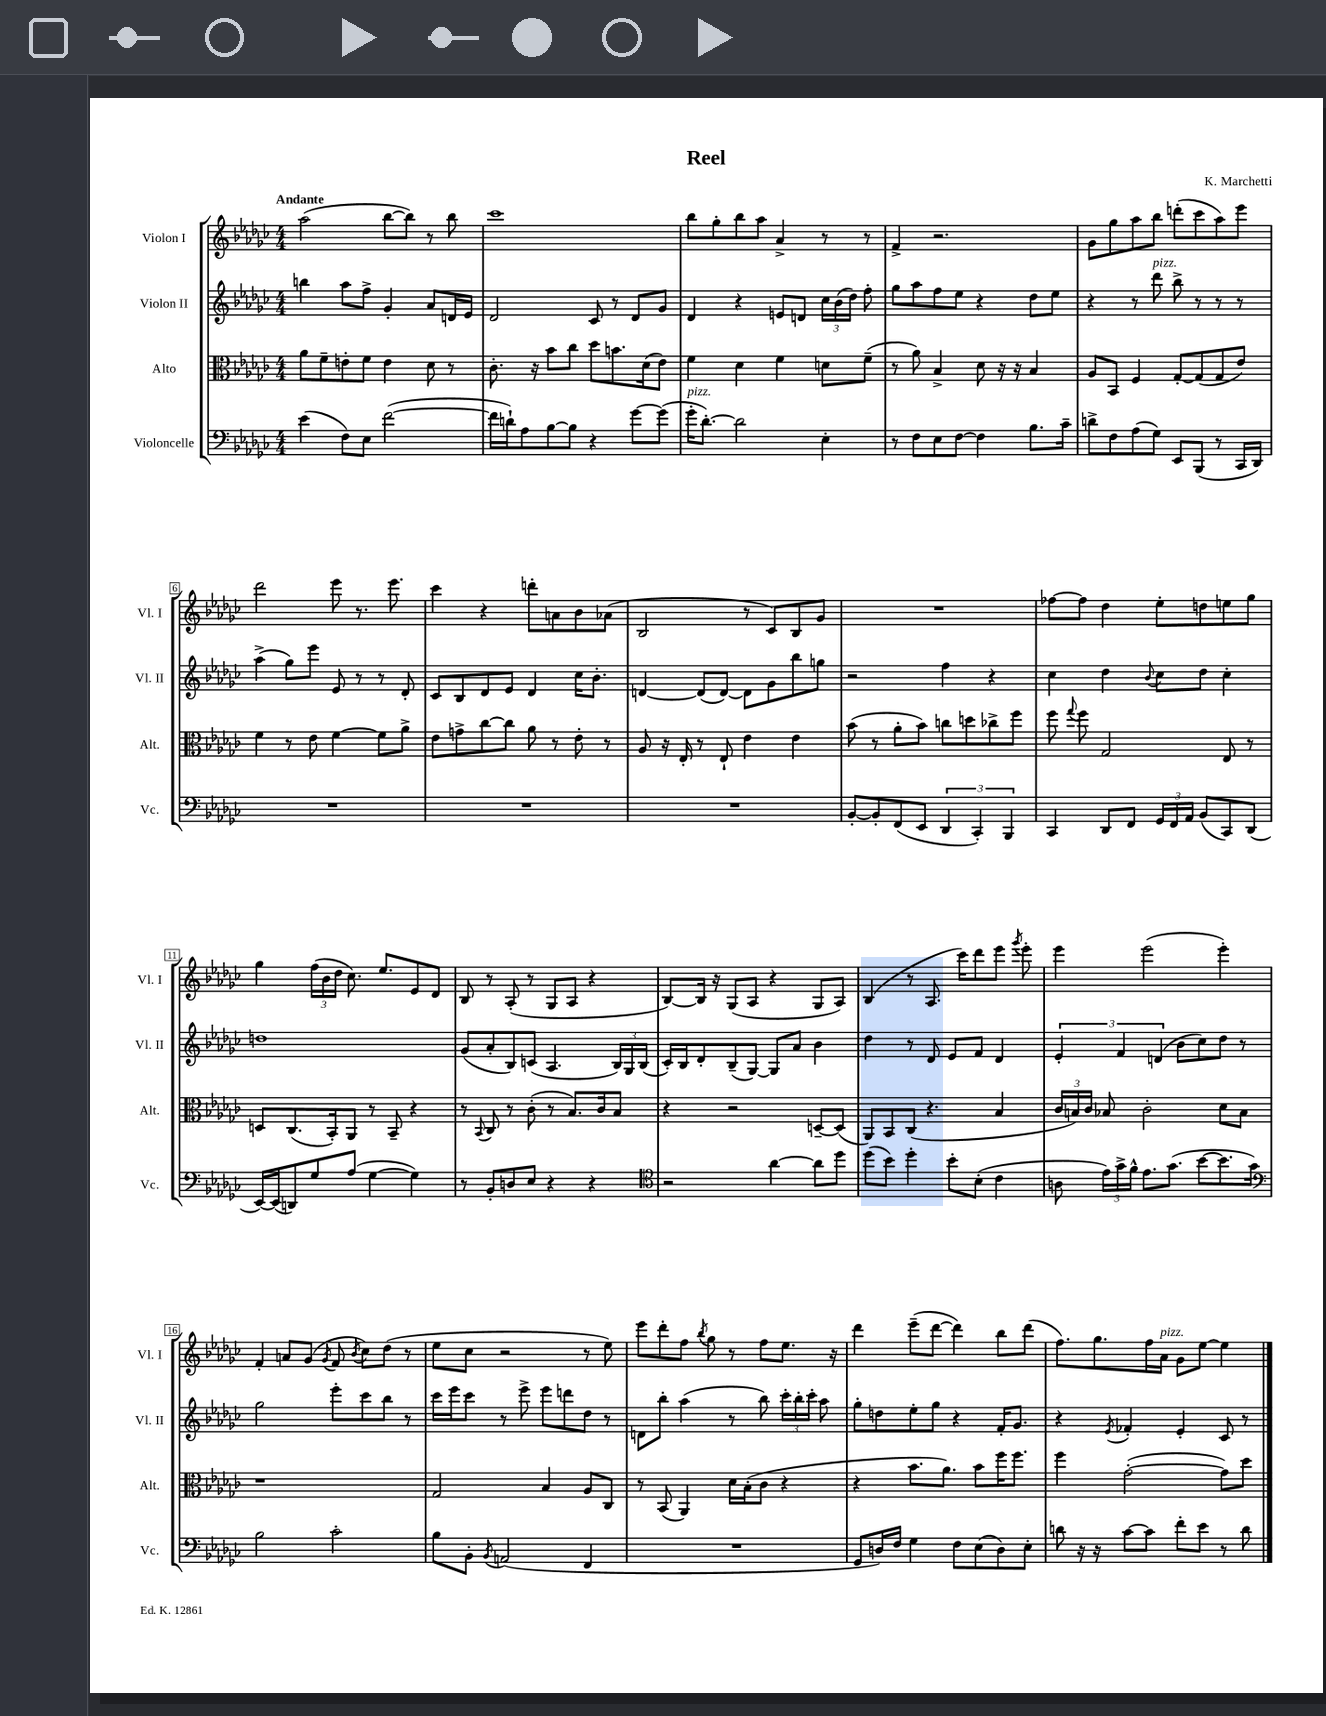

**kern	**kern	**kern	**kern
*part4	*part3	*part2	*part1
*staff4	*staff3	*staff2	*staff1
*I"Violoncelle	*I"Alto	*I"Violon II	*I"Violon I
*I'Vc.	*I'Alt.	*I'Vl. II	*I'Vl. I
*clefF4	*clefC3	*clefG2	*clefG2
*k[b-e-a-d-g-c-]	*k[b-e-a-d-g-c-]	*k[b-e-a-d-g-c-]	*k[b-e-a-d-g-c-]
*M4/4	*M4/4	*M4/4	*M4/4
=1	=1	=1	=1
!	!	!	!LO:TX:a:B:t=Andante
(4e-\	8a-\L	4bbn\	(2aa-\
.	8f~\	.	.
8F\L)	8en'\	8aa-\L	.
8E-\J	8f\J	8ff^\J	.
([2f\	4e\	4g-'/	[8bb-\L
.	.	.	8bb-\J])
.	8d-\	8a-/L	8r
.	8r	16dn/L	8bb-\
.	.	16e-/JJ	.
=2	=2	=2	=2
16f\LL]	8.c-'\	2d-/	1ccc-
16dn`\J)	.	.	.
8A-\	.	.	.
.	16r	.	.
[8B-\	8b-\L	.	.
8B-\J]	8cc-\J	.	.
4r	8dd-\L	8c-/	.
.	8.bn\	8r	.
[8g-\L	.	8d-/L	.
.	(16d-\k	.	.
(8g-\J]	8e-\J)	8g-/J	.
=3	=3	=3	=3
!LO:TX:a:i:t=pizz.	!	!	!
16g-'\KL	4f\	4d-/	8bb-\L
[8.d-'\J)	.	.	.
.	.	.	8gg-'\
2d-\]	4d-\	4r	8bb-\
.	.	.	8aa-\J
.	4f\	8en/L	4a-^/
.	.	8dn/J	.
4E-'\	8dn\L	24cc-\LL	8r
.	.	(24b-\	.
.	.	24dd-\JJ)	.
.	(8f~\J	8ff'\	8r
=4	=4	=4	=4
8r	8r	8gg-\L	4f^/
8F\L	8a-\)	8aa-\	.
8E-\	4B-^/	8ff\	2.r
[8F\J	.	8ee-\J	.
4F\]	8d-\	4r	.
.	16r	.	.
.	16r	.	.
8.B-\L	4B-/	8dd-\L	.
.	.	8ee-\J	.
16c-~\Jk	.	.	.
=5	=5	=5	=5
8dn^\L	8A-/L	4r	8g-\L
8F\	8BB-/J	.	8gg-\
(8A-\	4F/	8r	8aa-\
!	!	!LO:TX:a:i:t=pizz.	!
8G-\J)	.	8ddd-\	8bb-\J
8EE-/L	[8G-'/L	8bb-^\	(8dddn'\L
(8BBB-/J	(8G-/]	8r	8ccc-\
8r	8G-/	8r	8aa-\)
16CC-/LL	8e-/J)	8r	8eee-\J
16DD-/JJ)	.	.	.
!!LO:LB:g=z
=6	=6	=6	=6
1r	4f\	(4aa-^\	2ddd-\
.	8r	8gg-\L)	.
.	8e-\	8eee-\J	.
.	[4f\	8e-/	8eee-\
.	.	8r	8.r
.	8f\L]	8r	.
.	.	.	8.eee-\
.	8a-^\J	8d-'/	.
=7	=7	=7	=7
1r	8e-\L	8c-/L	4ccc-\
.	8gn^\	8B-/	.
.	[8cc-\	8d-/	4r
.	8cc-\J]	8e-/J	.
.	8a-\	4d-/	8dddn'\L
.	8r	.	8an\
.	8e-'\	16cc-\KL	8b-\
.	.	8.b-'\J	.
.	8r	.	(8a-X\J
=8	=8	=8	=8
1r	8A-/	[4dn/	2B-/
.	16r	.	.
.	16E-'/	.	.
.	8r	(8d/L]	.
.	8E-`/	[8d/J)	.
.	4e-\	8d\L]	8r
.	.	8g-\	8c-/L)
.	4e-\	8bb-\	8B-/
.	.	8ggn\J	8g-/J
=9	=9	=9	=9
[8BB-'/L	(8b-\	2r	1r
8BB-'/]	8r	.	.
(8FF/	8a-'\L	.	.
8EE-/J	8b-\J)	.	.
6DD-/	8ccn\L	4ff\	.
.	8ddn\	.	.
6CC-'/)	.	.	.
.	8cc-X^\	4r	.
6BBB-/	.	.	.
.	8ff\J	.	.
=10	=10	=10	=10
4CC-/	8ff\	4cc-\	[8ff-X\L
.	8qqgg-/	.	.
.	8ff\	.	8ff-\J]
8DD-/L	2G-/	4dd-\	4dd-\
8FF/J	.	.	.
.	.	8qqb-/	.
24GG-/LL	.	8cc-\L	8ee-'\L
24FF/	.	.	.
24AA-/JJ	.	.	.
(8BB-/L	.	8dd-\J	8ddn\
8CC-/)	8E-/	4cc-'\	8een\
(8DD-/J	8r	.	8gg-\J
!!LO:LB:g=z
=11	=11	=11	=11
[16EE-/LL)	8Dn/L	1ddn	4gg-\
(16EE-/J]	.	.	.
8DDn/)	(8.C-/	.	.
8G-/	.	.	(24ff\LL
.	.	.	24b-\
.	16BB-'/k)	.	.
.	.	.	24dd-\JJ
(8A-/J	8AA-/J	.	8.cc-\)
[4G-\	8r	.	.
.	.	.	8.ee-/L
.	8BB-~/	.	.
4G-\])	4r	.	8e-/
.	.	.	8d-/J
=12	=12	=12	=12
8r	8r	(8g-/L	8B-/
.	8qqBB-/	.	.
8BB-'/L	8C-/	8a-'/	8r
8Dn/	8r	8B-/)	(8A-'/
8E-/J	(8c-'\	(8cn/J	8r
4r	8r	4.A-/	8G-/L
.	8.B-/L)	.	8A-/J
4r	.	.	4r
.	16c-/k	.	.
.	8B-/J	24B-/LL)	.
.	.	24G-/	.
.	.	(24B-/JJ	.
=13	=13	=13	=13
*clefC4	*	*	*
2r	4r	16c-'/LL)	[8B-/L)
.	.	16B-/J	.
.	.	8d-'/	16B-/Jk]
.	.	.	16r
.	2r	(8B-~/	(8G-/L
.	.	[8G-/J)	8A-/J
[4a-\	.	8G-/L]	4r
.	.	8a-/J	.
8a-\L]	[8Dn~/L	4b-\	8G-/L
8dd-\J	(8D/J]	.	8A-/J)
=14	=14	=14	=14
(8dd-\L	8AA-/L)	4dd-\	(4B-/
8b-\J)	8BB-/	.	.
4dd-'\	(8C-/J	8r	8r
.	4.r	8d-/	8.A-/
8b-'\L	.	8e-/L	.
.	.	.	16ccc-\KL)
(8B-'\J	.	8f/J	8ddd-\
4c-\	4B-/	4d-/	8eee-\J
.	.	.	8qggg-/
.	.	.	8eee-'\
=15	=15	=15	=15
8An\	24c-/LL	6e-'/	4eee-\
.	24Bn/)	.	.
.	24c-/JJ	.	.
24e-\LL)	8B-X/	.	.
24g-^\	.	6f/	.
24f^^\JJ	.	.	.
8.e-\L	2c-'\	.	(2eee-\
.	.	(6dn/	.
(8.g-\J	.	.	.
.	.	8b-\L	.
[8b-\L	.	8cc-\)	.
8.b-\]	8d-\L	8dd-\J	4eee-'\)
.	8B-\J	8r	.
16g-\Jk)	.	.	.
!!LO:LB:g=z
=16	=16	=16	=16
*clefF4	*	*	*
2B-\	1r	2gg-\	4f'/
.	.	.	8an/L
.	.	.	(8g-/J
.	.	.	8qg-/
2c-'\	.	8eee-'\L	8f/
.	.	.	8qb-/
.	.	8ccc-\	8cc-\L)
.	.	8bb-\J	(8dd-\J
.	.	8r	8r
=17	=17	=17	=17
8B-\L	2G-/	16ccc-\LL	8ee-\L
.	.	16eee-\J	.
8BB-'\J	.	8ccc-\J	8cc-\J
8qBB-/	.	.	.
(2AAn/	.	8r	2r
.	.	8eee-^\	.
.	4B-/	8eee-\L	.
.	.	8dddn\	.
4FF/	8A-/L	8dd-\J	8r
.	8C-/J	8r	8ee-\)
=18	=18	=18	=18
1r	8r	8dn\L	8eee-\L
.	(8BB-/	8bb-'\J	8ddd-'\
.	4AA-/)	(4aa-\	8ff\J
.	.	.	8qbb-/
.	.	.	8gg-\
.	16d-\LL	8r	8r
.	(16B-'\J	.	.
.	8c-\J	8bb-\)	8ff\L
.	4r	24ccc-'\LL	8.ee-\J
.	.	24bb-'\	.
.	.	24ccc-'\JJ	.
.	.	8aa-\	.
.	.	.	16r
=19	=19	=19	=19
8GG-/L	4r	8gg-'\L	4ddd-\
16Dn/L)	.	8ddn\	.
16F/JJ	.	.	.
4G-\	8.b-\L	8ee-'\	(8eee-~\L
.	.	8gg-\J	[8ddd-\J
.	8.a-\J)	.	.
8F\L	.	4r	4ddd-\])
(8E-\	8b-\L	.	.
8D\)	16ff\K	16f'/KL	8bb-\L
.	8.ff\J	8.g-/J	.
8E-'\J	.	.	(8ddd-\J
=20	=20	=20	=20
8dn\	4ff\	4r	8.ff\L)
16r	.	.	.
16r	.	.	8.gg-\
.	.	8qe-/	.
[8c-\L	([2g-'\	4f-X'/	.
8c-\J]	.	.	16ff\L
!	!	!	!LO:TX:a:i:t=pizz.
.	.	.	16a-\JJ
8f'\L	.	4e-'/	8g-\L
8e-\J	.	.	[8ee-\J
8r	8g-\L])	8c-/	4ee-\]
8d\	8dd-\J	8r	.
==	==	==	==
*-	*-	*-	*-
